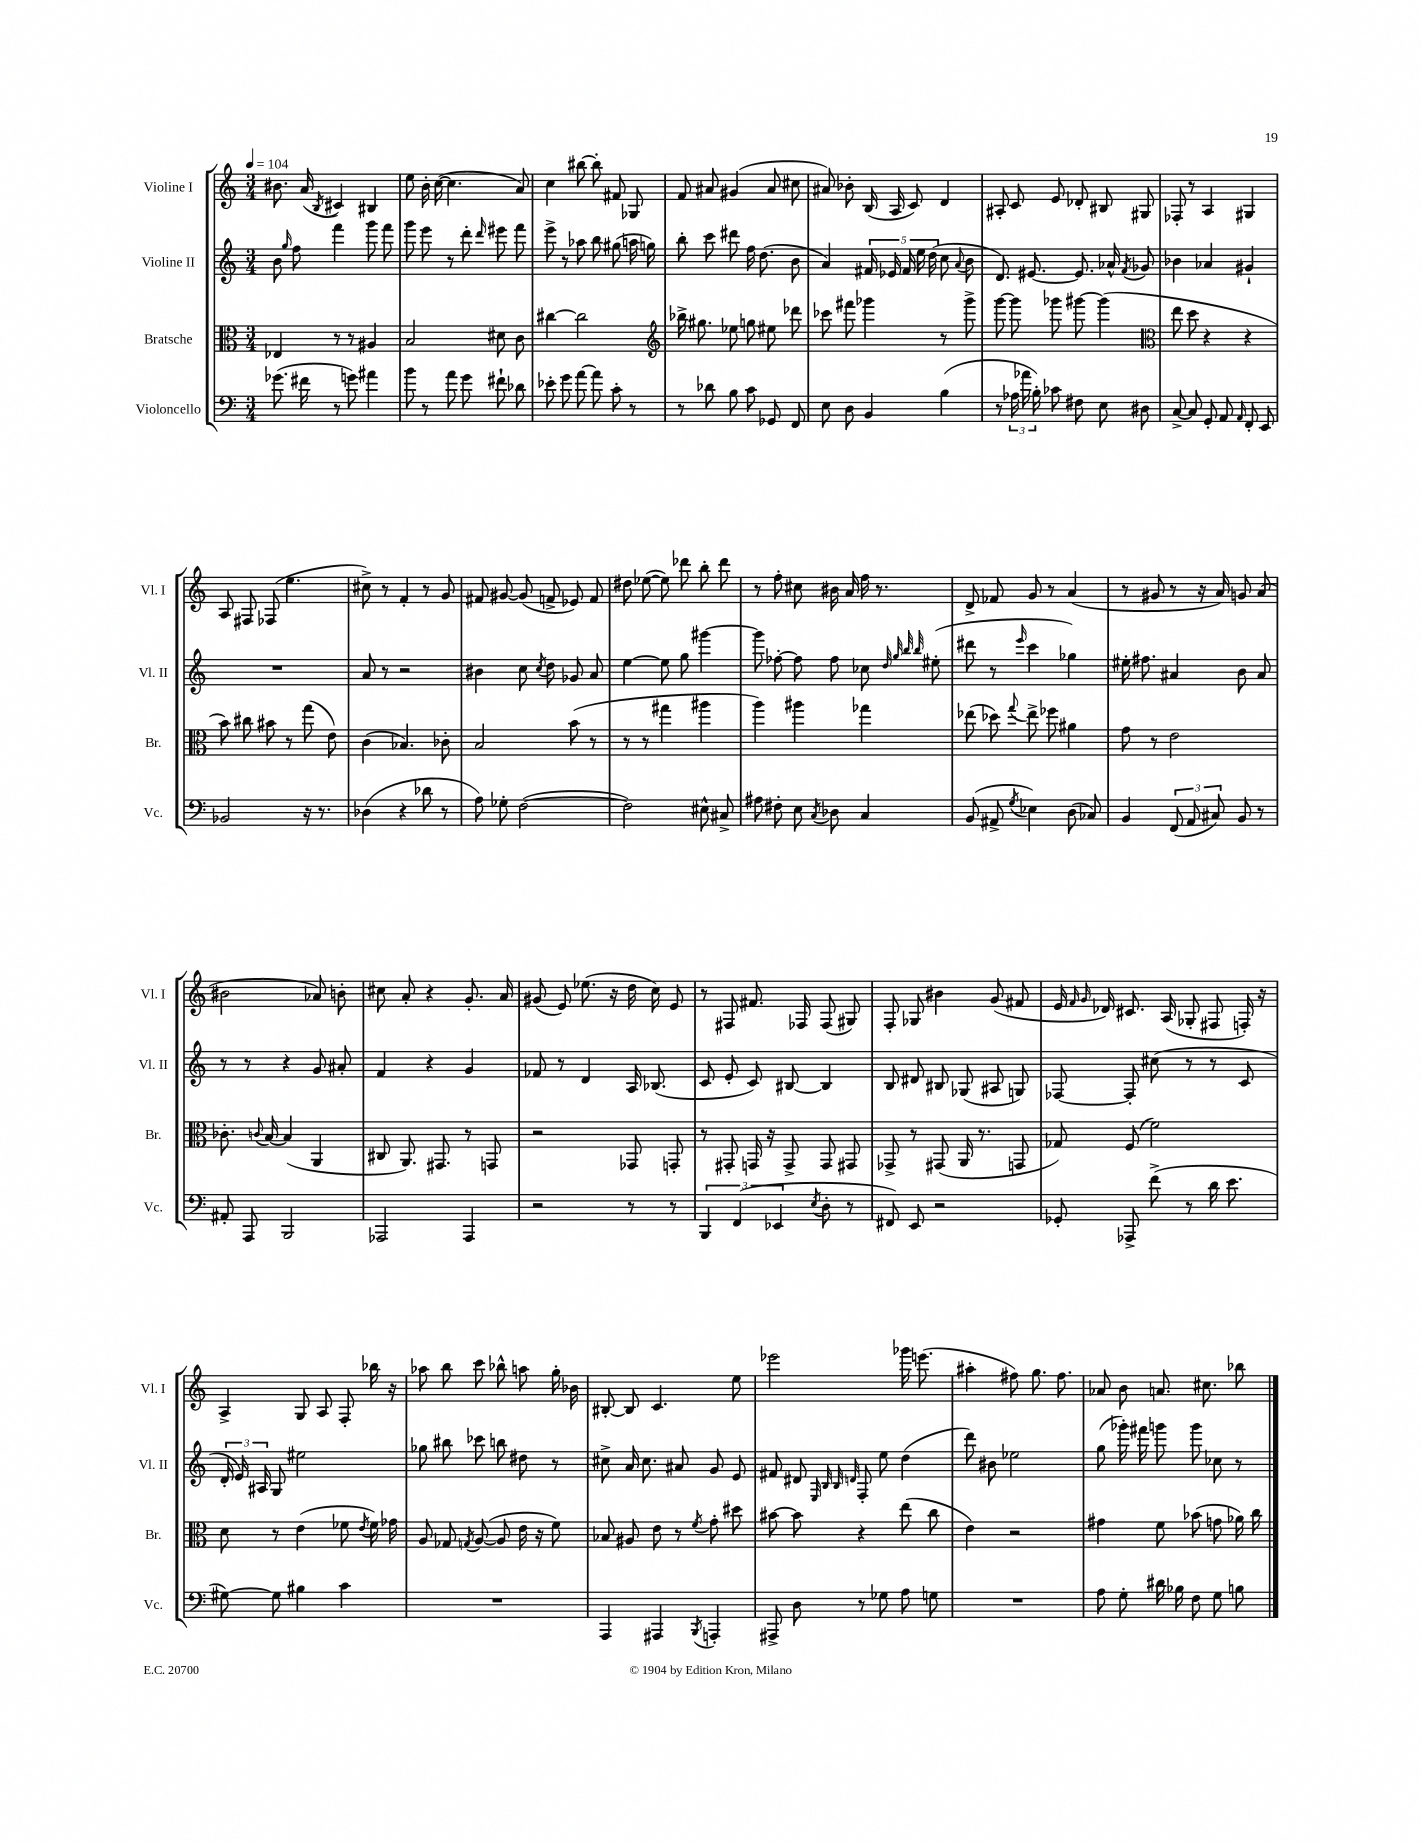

**kern	**kern	**kern	**kern
*staff4	*staff3	*staff2	*staff1
*clefF4	*clefC3	*clefG2	*clefG2
*k[]	*k[]	*k[]	*k[]
*M3/4	*M3/4	*M3/4	*M3/4
*MM104	*MM104	*MM104	*MM104
(8.g-	4E-	8b	8.b#
.	.	16qqgg	.
.	.	8ff	.
16f#	.	.	(16a
.	.	.	8qB
8r	8r	4fff	4c#)
8g)	8r	.	.
4a#	4A#	8ggg	4B#
.	.	8fff	.
=	=	=	=
8b	2B	8ggg	8ee
8r	.	8eee	16b'
.	.	.	([16cc
8a	.	8r	4.cc]
8g	.	8ddd'	.
.	.	16qqddd	.
8f#`	8d#	8eee#	.
8d-	8c	8fff	8a)
=	=	=	=
8e-'	[4cc#	8eee^	4cc
8g	.	8r	.
[8a	2cc#]	8aa-	[8bb#
8a]	.	8bb	8bb#']
8c'	.	(8gg#	8f#
8r	.	16aa	8G-
.	.	16gg)	.
=	=	=	=
*	*clefG2	*	*
8r	16bb-^	8bb'	8f
.	8.gg#	.	.
8d-	.	8ccc	8a#
8B	8ee-	8ddd#	(4g#
8c	8gg	16ff	.
.	.	(8.dd	.
8GG-	8ee#	.	8a#
8FF	8ddd-	8b	8cc#
=	=	=	=
8E	8ccc-	4a)	8a#)
8D	8fff#	.	8b-'
4BB	4ggg-	20f#	(16B
.	.	20e-	.
.	.	.	16A
.	.	20f#	.
.	.	.	8c)
.	.	20ee	.
.	.	(20dd	.
(4B	8r	8cc	4d
.	.	8qqa	.
.	8ggg-^	8b	.
=	=	=	=
8r	[8ggg	8.d)	8A#'
24A-	8ggg]	.	8c
24a-	.	.	.
.	.	[8.e#	.
24B')	.	.	.
8c-	8ggg-	.	8e
8F#	[8ggg#	8.e#]	8d-'
8E	(4ggg#]	.	8B#
.	.	16a-^^	.
.	.	8qf	.
8D#	.	8g-	8G#
=	=	=	=
*	*clefC3	*	*
[8C^	8ee	4b-	8F-'
8C]	8dd	.	8r
8GG'	4r	4a-	4A
8AA	.	.	.
16qqAA	.	.	.
8FF'	4r	4g#`	4G#
8EE	.	.	.
=	=	=	=
2BB-	8b)	2.r	8A
.	8cc#	.	8F#
.	8b#	.	(8F-
.	8r	.	4.ee
16r	(8gg	.	.
8.r	.	.	.
.	8e)	.	.
=	=	=	=
(4D-	(4c	8a	8cc#^)
.	.	8r	8r
4r	4.B-)	2r	4f'
8d-	.	.	8r
8r	8c-'	.	8g
=	=	=	=
8A)	2B	4b#	8f#
8G-'	.	.	[8g#
([2F	.	8cc	(8g#]
.	.	8qcc	.
.	.	8dd	8f^
.	(8b	8g-	8e-)
.	8r	8a	8f
=	=	=	=
2F])	8r	[4ee	8dd#
.	8r	.	([8ee-
.	4gg#	8ee]	8ee-])
.	.	8gg	8ddd-
8E#^^	4aa#	[4ggg#	8bb'
8C#^	.	.	8ddd-
=	=	=	=
8A#	4aa)	8ggg#]	8r
8F#'	.	[8ff-'	8ff'
8E	4aa#	8ff-]	8cc#
8qC	.	.	.
8D-	.	8ff-	16b#
.	.	.	16a
4C	4gg-	8cc-	16ff
.	.	.	8.r
.	.	32qqdd	.
.	.	32qqgg	.
.	.	32qqbb	.
.	.	32qqbb	.
.	.	(8ee#'	.
=	=	=	=
(8BB	(8ee-	8ddd#	8d^
8AA#^	8dd-)	8r	8f-
8qG	8qqgg	16qqeee	.
4E-)	8ee-^	4ccc	8g
.	8ff-	.	8r
(8D	4a#	4gg-)	(4a
8C-)	.	.	.
=	=	=	=
4BB	8g	16ee#'	8r
.	.	8.ff#	.
.	8r	.	8g#
(12FF	2e	4a#	8r
12AA	.	.	.
.	.	.	16r
12C#)	.	.	.
.	.	.	16a)
8BB	.	8b	8g
8r	.	8a#	(8a
=	=	=	=
8AA#'	8.c-'	8r	2b#
8AAA	.	8r	.
.	8qqc	.	.
.	[16B	.	.
2BBB	(4B]	4r	.
.	4AA	8g	8a-)
.	.	8a#'	8b'
=	=	=	=
2AAA-	8C#	4f	8cc#
.	8.AA)	.	8a'
.	.	4r	4r
.	8.GG#	.	.
4AAA-	8r	4g	8.g'
.	8GG	.	.
.	.	.	16a
=	=	=	=
2r	2r	8f-	(8g#
.	.	8r	8e)
.	.	4d	(8.ee-
.	.	.	16r
8r	8GG-	16A	16dd
.	.	(8.B-	16cc)
8r	8GG'	.	8e
=	=	=	=
6BBB	8r	8c	8r
.	8GG#'	8e'	8F#
(6FF	.	.	.
.	16GG	8c)	8.f#
.	16r	.	.
6EE-	.	.	.
.	8GG^	[8B#	.
.	.	.	16F-
8qE	.	.	.
8D'	8GG	4B#]	(8F-
8r	8GG#	.	8G#)
=	=	=	=
8FF#)	8GG-^	8B	8F'
8EE	8r	8d#	8G-
2r	(8GG#	8B#	4b#
.	16AA	(8G-	.
.	8.r	.	.
.	.	8A#	(8g
.	8GG	8G)	8f#
=	=	=	=
8GG-'	8G-)	[8F-	16e
.	.	.	16qqf
.	.	.	16qqg
.	.	.	16d-)
8AAA-^	(8F	8F-']	8.c#
(8f^	2f)	(8cc#	.
.	.	.	(16A
8r	.	8r	8G-'
16d	.	8r	8F#
8.e	.	.	.
.	.	8c	16F')
.	.	.	16r
=	=	=	=
[8G#)	8d	24d'	4A^
.	.	24e)	.
.	.	24A#	.
8G#]	8r	8G	.
4B#	(4e	2ee#	8G
.	.	.	8A
4c	8f-	.	8F'
.	8qe	.	.
.	16f-)	.	16bb-
.	16g-	.	16r
=	=	=	=
2.r	8A	8gg-	8aa-
.	8G-	8bb#	8bb
.	8qG	.	.
.	([8A	8ccc-	8ccc
.	8A]	8bb	8bb-^^
.	16e	8dd#	8aa
.	16r	.	.
.	8f)	8r	16gg'
.	.	.	16b-
=	=	=	=
4AAA	8B-	8cc#^	[8B#'
.	8A#	16a	8B#]
.	.	8.cc#	.
4AAA#	8e	.	4.c
.	8r	8a#	.
8qBBB	8qf	.	.
4AAA'	8g'	8g	.
.	8dd#	8e	8ee
=	=	=	=
8AAA#^	[8b#	8f#	2eee-
8D	8b#]	8d#	.
.	.	32qqE	.
.	.	32qqB	.
.	.	32qqB	.
.	.	32qqd	.
8r	4r	8F'	.
8G-	.	8ee	.
8A	(8ee	(4dd	16ggg-
.	.	.	(8.eee
8G	8cc	.	.
=	=	=	=
2.r	4e)	8ddd)	4aa#'
.	.	8b#	.
.	2r	2ee-	8ff#)
.	.	.	8.gg
.	.	.	8.ff#
=	=	=	=
8A	4g#	(8gg	8a-
8G'	.	16ggg-')	8b
.	.	16fff#	.
16d#	8f	8ggg	8.a
16B-	.	.	.
8F	(8b-	8ggg	.
.	.	.	8.cc#
8G	8g	8cc-	.
8B	16a-)	8r	8bb-
.	16cc	.	.
==	==	==	==
*-	*-	*-	*-
